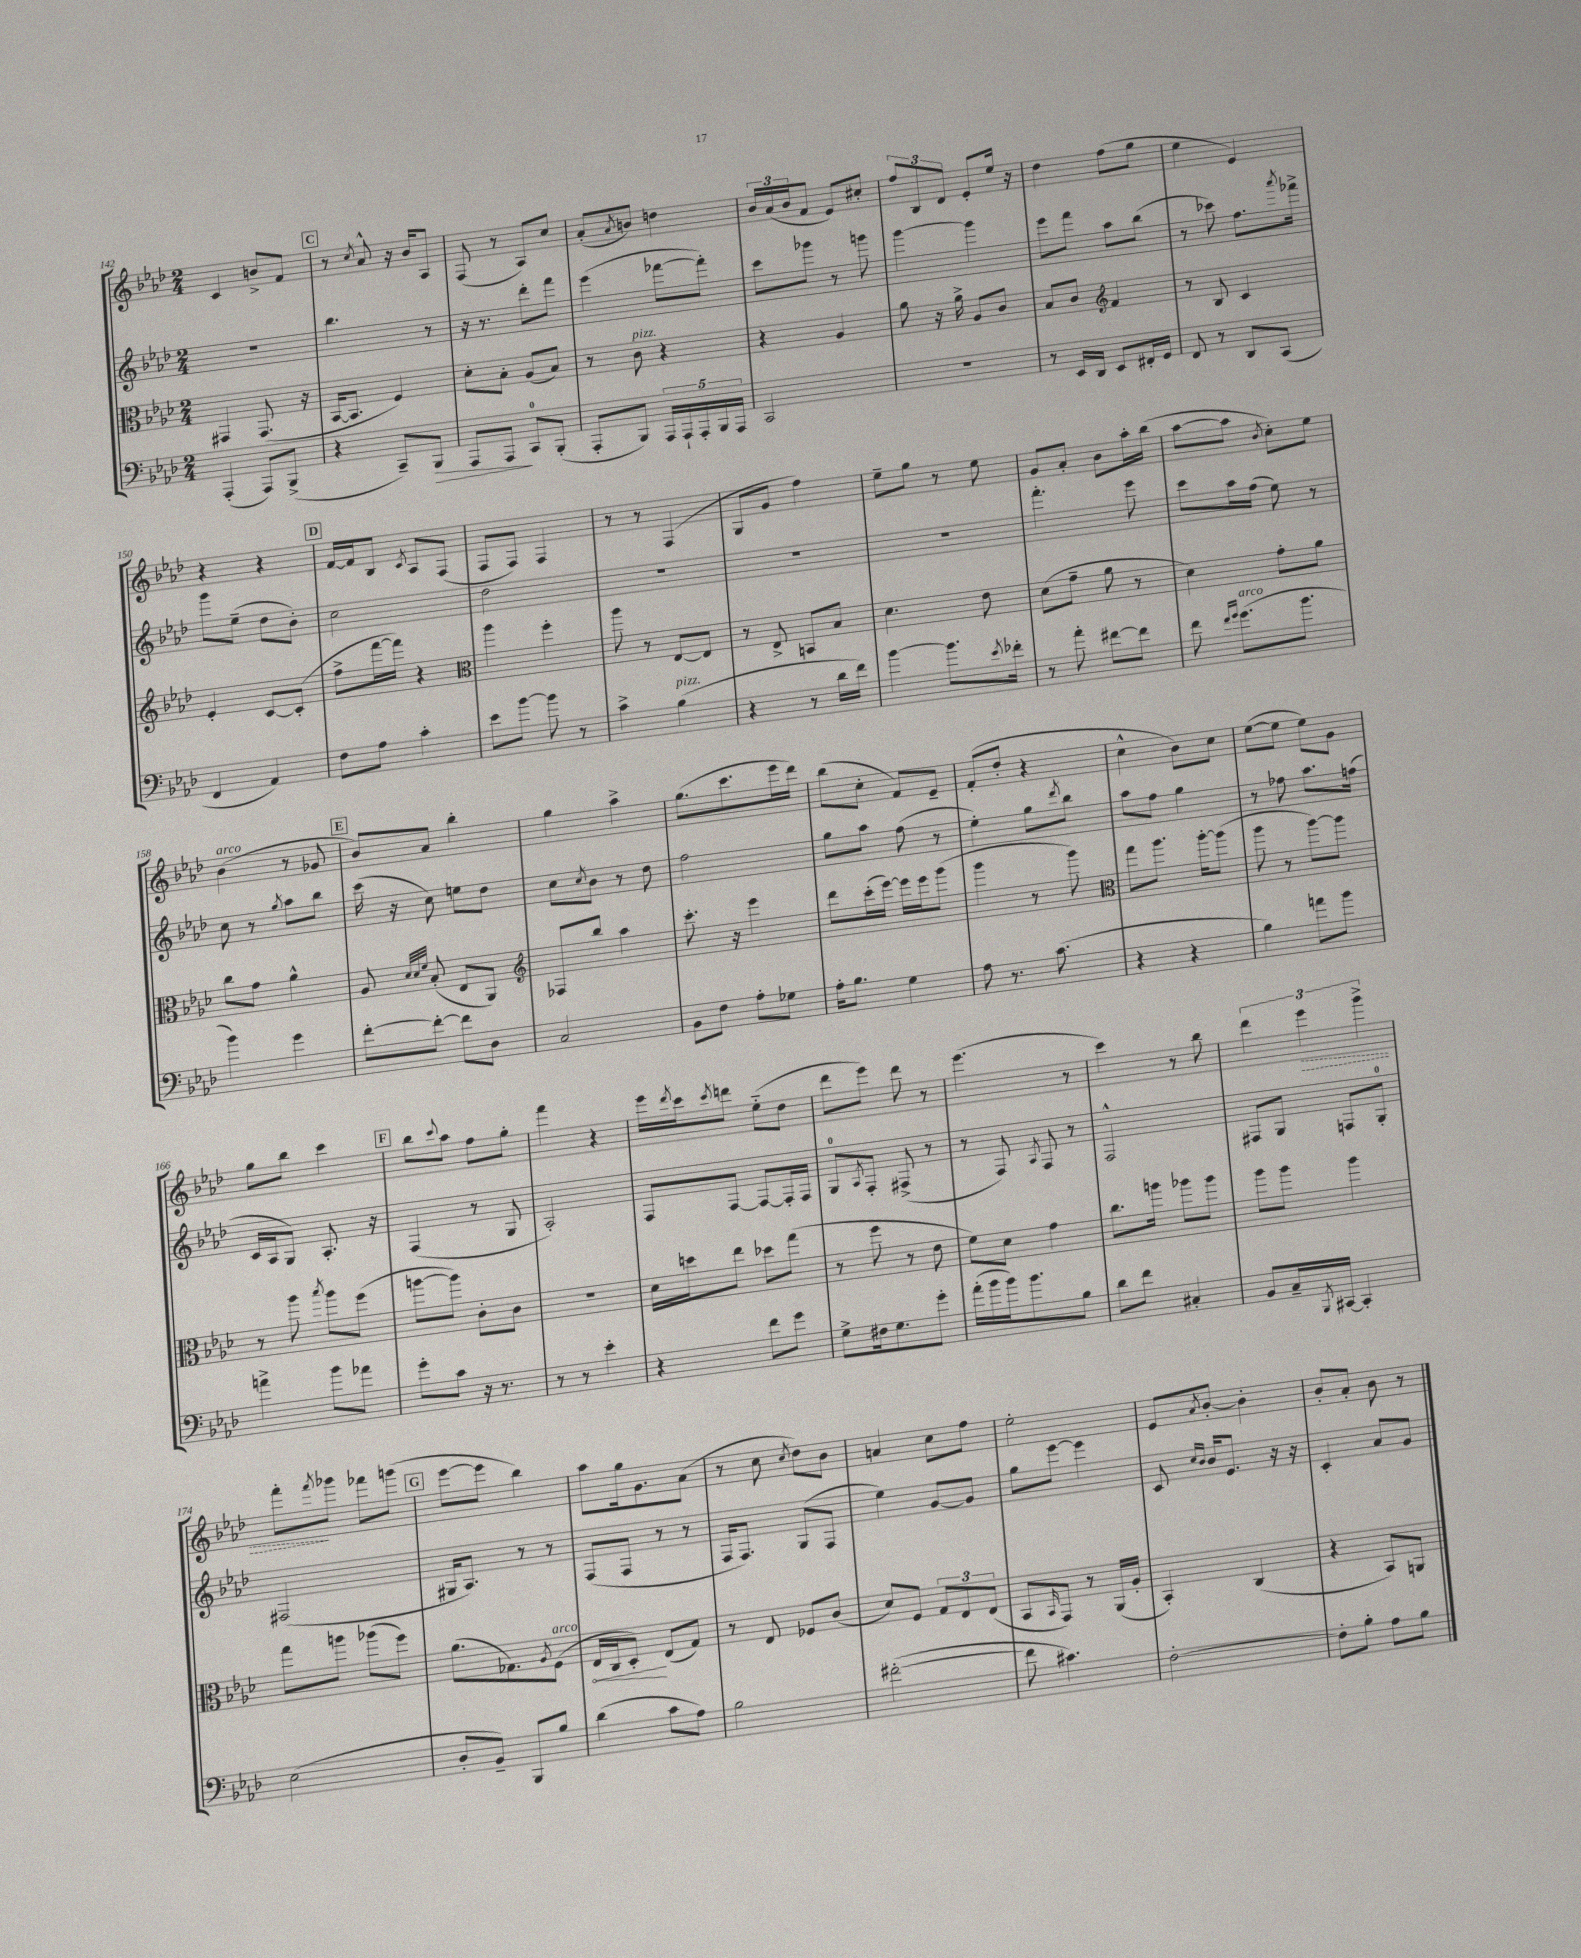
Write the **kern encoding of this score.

**kern	**kern	**kern	**kern
*staff4	*staff3	*staff2	*staff1
*clefF4	*clefC3	*clefG2	*clefG2
*k[b-e-a-d-]	*k[b-e-a-d-]	*k[b-e-a-d-]	*k[b-e-a-d-]
*M2/4	*M2/4	*M2/4	*M2/4
(4AAA-'	4GG#	2r	4c
8AAA-)	(8.GG#	.	8b^
(8BBB-^	.	.	8f
.	16r	.	.
=	=	=	=
4r	[16BB-	4.bb-	8r
.	8.BB-]	.	.
.	.	.	8qcc
.	.	.	8a-^^
8CC~)	4F)	.	16r
.	.	.	16b-
8BBB-	.	8r	8A-
=	=	=	=
8AAA-	8d-'	16r	(8F
.	.	8.r	.
8AAA-	8B-'	.	8r
8CC	(8A-	8ddd-'	8A-)
(8BBB-'	8B-)	8fff	8cc
=	=	=	=
8AAA-'	8r	(4eee-	(8a-'
.	.	.	8qa-
8BBB-)	8c	.	8b)
20AAA-	4r	[8fff-	4dd
20AAA-`	.	.	.
20AAA-'	.	.	.
.	.	8fff-'])	.
20BBB-	.	.	.
20AAA-	.	.	.
=	=	=	=
2CC	4r	8ccc	24b-
.	.	.	(24a-
.	.	.	24b-
.	.	8ggg-	8f
.	4A-	8r	8e-)
.	.	8ggg	8cc#'
=	=	=	=
2r	8a-	[4ggg	12ff
.	.	.	12B-
.	16r	.	.
.	.	.	12d-
.	16a-^	.	.
.	8A-	4ggg]	8e-'
.	8c	.	16ee-
.	.	.	16r
=	=	=	=
8r	8B-	8eee-	4dd-
16EE-	8c	8fff	.
16DD-	.	.	.
*	*clefG2	*	*
8EE-	4f	8aa-	(8ff
16FF#'	.	(8bb-	8gg
16GG	.	.	.
=	=	=	=
8FF	8r	8r	4ee-
8r	8B-	8ccc-)	.
8DD-	4c	8.ff	4e-)
(8CC	.	.	.
.	.	8qaaa-	.
.	.	16fff-^	.
=	=	=	=
4FF	4e-'	8ggg	4r
.	.	(8ee-~	.
4AA-)	[8c	8dd-	4r
.	(8c']	8b-')	.
=	=	=	=
8F	8ff^	2cc	[16f
.	.	.	16f]
8A-	[16fff	.	8B-
.	16fff])	.	.
.	.	.	8qc
4c'	4r	.	8A-
.	.	.	(8F
=	=	=	=
*	*clefC3	*	*
8e-	4aa-	2dd-	8F
[8b-	.	.	8F)
8b-]	4ff'	.	4F
8r	.	.	.
=	=	=	=
4c^	8aa-	2r	8r
.	8r	.	8r
(4B-	[8E-	.	(4F
.	8E-]	.	.
=	=	=	=
4r	8r	2r	8G
.	8E-^	.	8g
8r	8BB	.	4ff)
16d-	8B-	.	.
16f)	.	.	.
=	=	=	=
[4b-	4.d-	2r	8ee-~
.	.	.	8gg
8.b-]	.	.	8r
.	8e-	.	8ee-
8qe-	.	.	.
16f-'	.	.	.
=	=	=	=
8r	(8d-	4.fff'	8g
8a-'	8g~	.	8a-'
[8f#	8a-	.	8b-
8f#]	8r	8eee-	16aa-'
.	.	.	(16bb-
=	=	=	=
8f	4d-)	8ccc	[8aa-
16qqf	.	.	.
16qqg	.	.	.
(8.g	.	16aa-	8aa-]
.	.	(16ff	.
.	.	.	8qb-
.	8g'	8ee-)	8cc')
8.b-	.	.	.
.	8a-	8r	8ee-
=	=	=	=
4b-)	8cc	8cc	(4b-
.	8g	8r	.
.	.	8qgg	.
4g	4a-^^	8aa-	8r
.	.	8bb-	8g-
=	=	=	=
[8f'	8A-	(16ccc	8b-)
.	.	16r	.
.	32qqd-	.	.
.	32qqd-	.	.
.	32qqf	.	.
8f'_	(8B-'	8cc)	8a-
8f]	8E-	8ee	4bb-'
8D-	8AA-)	8dd-	.
=	=	=	=
*	*clefG2	*	*
2C	8F-	8cc	4gg
.	.	8qcc	.
.	8bb-	8b-	.
.	4aa-	8r	4aa-^
.	.	8dd-	.
=	=	=	=
8BB-	8.ccc'	2ff	(8.gg
8F	.	.	.
.	16r	.	8.ccc
8A-'	4eee-	.	.
8G-	.	.	16eee-
.	.	.	16ddd-)
=	=	=	=
16A-'	8ddd-	8gg	(8bb-
8.B-	.	.	.
.	(16ccc'	8aa-	8cc'
.	[16eee-)	.	.
4G	16eee-]	(8ff	8f)
.	16eee-	.	.
.	(8ggg	8r	8e-~
=	=	=	=
8A-	4ggg	4ee-')	(8f'
8.r	.	.	8dd-'
.	8r	8gg	4r
(8.c	.	.	.
.	.	8qddd-	.
.	8ggg)	8bb-	.
=	=	=	=
*	*clefC3	*	*
4r	8gg	8aa-	4cc^^
.	8.aa-	8ff	.
4r	.	4gg	8b-)
.	[16aa-'	.	.
.	(8aa-]	.	8cc
=	=	=	=
4B-)	8aa-	8r	([8ee-
.	8r	8ff-	8ee-]
8a	[8aa-)	8.aa-	8ee-)
8b-	8aa-]	.	8g
.	.	(16ff	.
=	=	=	=
4a^	8r	16c	8gg
.	.	16A-	.
.	8aa-	8G)	8bb-
.	8qbb-	.	.
8b-	8aa-	8.A-'	4ccc
8a-	(8ff	.	.
.	.	16r	.
=	=	=	=
8g'	[8aa	(4F	8bb-
.	.	.	8qqccc
8c	8aa])	.	8aa-
16r	8c'	8r	8ff
8.r	.	.	.
.	8c	8G	8gg'
=	=	=	=
8r	2r	2A-')	4fff
8r	.	.	.
4e-'	.	.	4r
=	=	=	=
4r	16d-	8F	16eee-
.	.	.	8qddd-
.	16dd	.	16ccc
.	.	.	8qccc
.	8ee-	[8F	8ddd
8f	8dd-	8F_	(8ee-'~
8g	(8gg	16F']	8dd-
.	.	16F	.
=	=	=	=
8G^	8r	8G	8ddd-
.	.	8qA-	.
16F#	8ff	8F'	8eee-)
8.G	.	.	.
.	8r	(8F#^	8ddd-
8g'	8e-	8r	8r
=	=	=	=
(16a-'	8f)	8r	(4.eee-
16b-	.	.	.
16b-)	8d-	8F)	.
8.b-	.	.	.
.	.	8qA-	.
.	4g	8F	.
8B-	.	8r	8r
=	=	=	=
8d-	8.cc	2F^^	4ccc)
8f	.	.	.
.	16aa	.	.
4C#'	8aa-	.	8r
.	8aa-	.	8bb-
=	=	=	=
8BB-	8aa-	8F#	6ddd-
16C~	8aa-	8G	.
.	.	.	6eee-
8qBBB-	.	.	.
[16CC#	.	.	.
4CC#']	4aa-	8F	.
.	.	.	6ggg^
.	.	8G'	.
=	=	=	=
(2E-	8gg	(2F#	8fff'
.	.	.	8qfff
.	8aa	.	8ggg-
.	(8aa-	.	8fff-
.	8ff)	.	(8ggg
=	=	=	=
8D-'	(8.a-	16G#	[8eee-
.	.	8.A-)	.
8BB-~)	.	.	8eee-]
.	8.G-)	.	.
8BBB-	.	8r	4bb-)
.	8qA-	.	.
8B-	(8F	8r	.
=	=	=	=
(4d-	16E-	(8F	8aa-
.	16C	.	.
.	8D-')	8F	16gg
.	.	.	8.g
8c	(8E-	8r	.
8A-)	8G)	8r	(8a-
=	=	=	=
2B-	8r	16F	8r
.	.	8.F)	.
.	8E-	.	8cc
.	.	.	8qcc
.	8F-	(8G	8dd-)
.	(8c	8F	8b-
=	=	=	=
([2f#'	8d-)	4ee-)	4a
.	8F	.	.
.	12G	[8g	8cc
.	12E-	.	.
.	.	8g]	8ff
.	(12E-	.	.
=	=	=	=
8f#]	8BB-	8gg	2ee-'
.	16qqBB-	.	.
4.c#)	8GG)	[8eee-	.
.	8r	4eee-]	.
.	(16AA-	.	.
.	16A-'	.	.
=	=	=	=
[2F'	4BB-')	8c	8e-
.	.	16qqcc	.
.	.	16qqb-	8qa-
.	.	16b-	[8b-'
.	.	8.e-	.
.	(4C	.	4b-']
.	.	16r	.
.	.	16r	.
=	=	=	=
8F']	4r	4c'	8b-'
8B-'	.	.	8a-'
8A-	8BB-)	8a-	8b-
8B-	8AA	8g	8r
==	==	==	==
*-	*-	*-	*-
